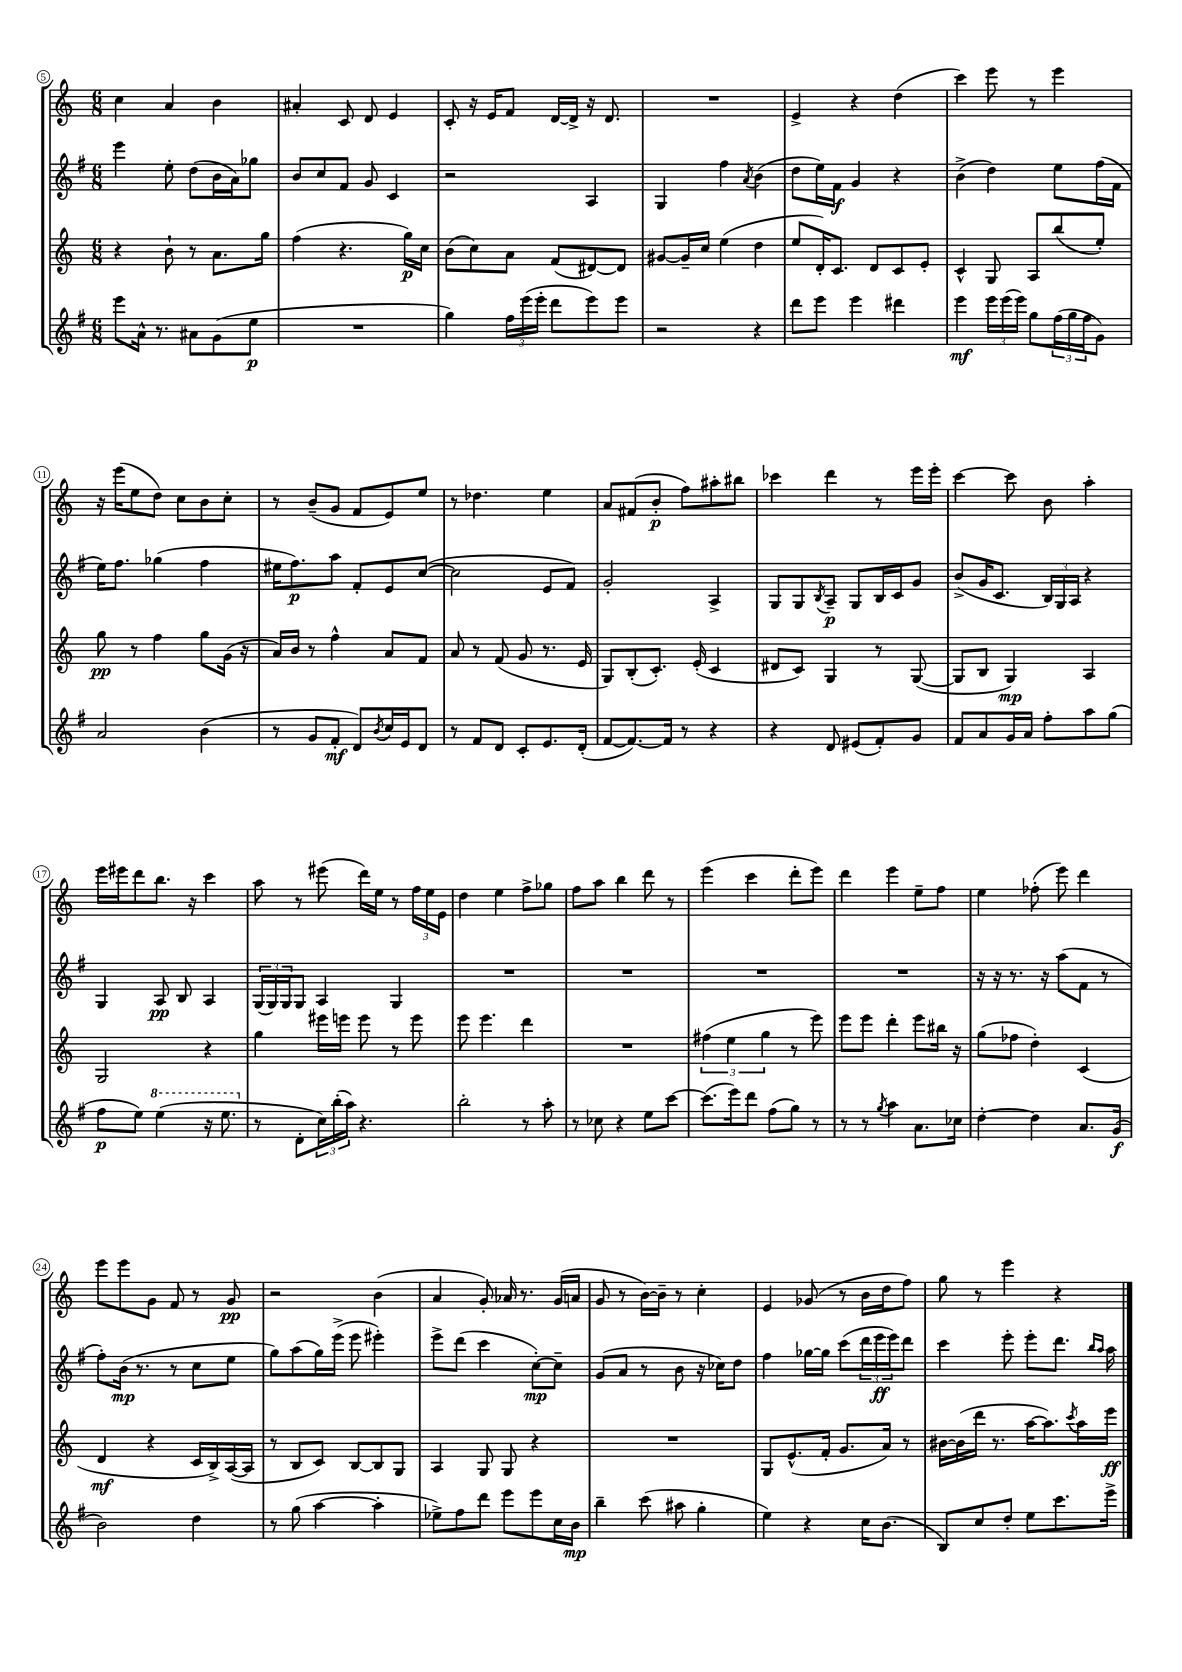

**kern	**dynam	**kern	**dynam	**kern	**dynam	**kern	**dynam
*part4	*part4	*part3	*part3	*part2	*part2	*part1	*part1
*staff4	*staff4	*staff3	*staff3	*staff2	*staff2	*staff1	*staff1
*clefG2	*	*clefG2	*	*clefG2	*	*clefG2	*
*k[f#]	*	*k[]	*	*k[f#]	*	*k[]	*
*M6/8	*	*M6/8	*	*M6/8	*	*M6/8	*
=5	=5	=5	=5	=5	=5	=5	=5
8eee\L	.	4r	.	4eee\	.	4cc\	.
16a^^\Jk	.	.	.	.	.	.	.
8.r	.	.	.	.	.	.	.
.	.	8b`\	.	8ee'\	.	4a/	.
8a#X\L	.	8r	.	(8dd\L	.	.	.
(8g\	.	8.a\L	.	16b\L	.	4b\	.
.	.	.	.	16a\J)	.	.	.
8ee\J	p	.	.	8gg-X\J	.	.	.
.	.	16gg\Jk	.	.	.	.	.
=6	=6	=6	=6	=6	=6	=6	=6
2.r	.	(4ff\	.	8b/L	.	4a#X'/	.
.	.	.	.	8cc/	.	.	.
.	.	4.r	.	8f#/J	.	8c/	.
.	.	.	.	8g/	.	8d/	.
.	.	.	.	4c/	.	4e/	.
.	.	16gg\LL)	p	.	.	.	.
.	.	16cc\JJ	.	.	.	.	.
=7	=7	=7	=7	=7	=7	=7	=7
4gg\)	.	(8b\L	.	2r	.	8c'/	.
.	.	8cc\)	.	.	.	16r	.
.	.	.	.	.	.	16e/KL	.
24ff#\LL	.	8a\J	.	.	.	8f/J	.
(24eee\	.	.	.	.	.	.	.
24eee'\JJ	.	.	.	.	.	.	.
8ddd\L	.	(8f/L	.	.	.	[16d/LL	.
.	.	.	.	.	.	16d^/JJ]	.
8eee\)	.	[8d#X/)	.	4A/	.	16r	.
.	.	.	.	.	.	8.d/	.
8eee\J	.	8d#/J]	.	.	.	.	.
=8	=8	=8	=8	=8	=8	=8	=8
2r	.	[8g#X/L	.	4G/	.	2.r	.
.	.	16g#~/L]	.	.	.	.	.
.	.	16cc/JJ	.	.	.	.	.
.	.	(4ee\	.	4ff#\	.	.	.
.	.	.	.	8qa/	.	.	.
4r	.	4dd\	.	(4b\	.	.	.
=9	=9	=9	=9	=9	=9	=9	=9
8ddd\L	.	8ee/L	.	8dd\L	.	4e^/	.
8eee\J	.	16d'/K)	.	16ee\L)	.	.	.
.	.	8.c/J	.	16f#\JJ	f	.	.
4eee\	.	.	.	4g/	.	4r	.
.	.	8d/L	.	.	.	.	.
4ddd#X\	.	8c/	.	4r	.	(4dd\	.
.	.	8e'/J	.	.	.	.	.
=10	=10	=10	=10	=10	=10	=10	=10
4eee\	mf	4c^^/	.	(4b^\	.	4ccc\)	.
24eee\LL	.	8G/	.	4dd\)	.	8eee\	.
(24eee\	.	.	.	.	.	.	.
24eee\JJ)	.	.	.	.	.	.	.
8gg\L	.	8A/L	.	.	.	8r	.
(24ff#\L	.	(8bb/	.	8ee\L	.	4eee\	.
24gg\	.	.	.	.	.	.	.
24ff#\J	.	.	.	.	.	.	.
8g\J)	.	8ee'/J)	.	(16ff#\L	.	.	.
.	.	.	.	16f#\JJ	.	.	.
!!LO:LB:g=z
=11	=11	=11	=11	=11	=11	=11	=11
2a/	.	8gg\	pp	16ee\KL)	.	16r	.
.	.	.	.	8.ff#\J	.	(16eee\KL	.
.	.	8r	.	.	.	8ee\	.
.	.	4ff\	.	(4gg-X\	.	8dd\J)	.
.	.	.	.	.	.	8cc\L	.
(4b\	.	8gg\L	.	4ff#\	.	8b\	.
.	.	(16g\Jk	.	.	.	8cc'\J	.
.	.	16r	.	.	.	.	.
=12	=12	=12	=12	=12	=12	=12	=12
8r	.	16a/LL)	.	16ee#X\KL	.	8r	.
.	.	16b/JJ	.	8.ff#\)	p	.	.
8g/L	.	8r	.	.	.	(8b~/L	.
8f#'/J	mf	4ff^^\	.	8aa\J	.	8g/J	.
8d/L)	.	.	.	8f#'/L	.	8f/L	.
8qb/	.	.	.	.	.	.	.
16cc/L	.	8a/L	.	8e/	.	8e/)	.
16e/J	.	.	.	.	.	.	.
8d/J	.	8f/J	.	([8cc/J	.	8ee/J	.
=13	=13	=13	=13	=13	=13	=13	=13
8r	.	8a/	.	2cc\]	.	8r	.
8f#/L	.	8r	.	.	.	4.dd-X\	.
8d/J	.	(8f/	.	.	.	.	.
8c'/L	.	8g/	.	.	.	.	.
8.e/	.	8.r	.	8e/L	.	4ee\	.
.	.	.	.	8f#/J)	.	.	.
(16d'/Jk	.	16e/	.	.	.	.	.
=14	=14	=14	=14	=14	=14	=14	=14
[8f#/L	.	8G/L)	.	2g'/	.	8a/L	.
8.f#/_)	.	(8B'/	.	.	.	(8f#X/	.
.	.	8.c'/J)	.	.	.	8b'/J	p
16f#/Jk]	.	.	.	.	.	.	.
8r	.	.	.	.	.	8ff\L)	.
.	.	(16e'/	.	.	.	.	.
4r	.	4c/	.	4A^/	.	8aa#X'\	.
.	.	.	.	.	.	8bb#X\J	.
=15	=15	=15	=15	=15	=15	=15	=15
4r	.	8d#X/L	.	8G/L	.	4ccc-X\	.
.	.	8c/J)	.	8G/	.	.	.
.	.	.	.	8qB/	.	.	.
8d/	.	4G/	.	8A~/J	p	4ddd\	.
(8e#X/L	.	.	.	8G/L	.	.	.
8f#'/)	.	8r	.	16B/L	.	8r	.
.	.	.	.	16c/J	.	.	.
8g/J	.	([8G/	.	8g/J	.	16eee\LL	.
.	.	.	.	.	.	16eee'\JJ	.
=16	=16	=16	=16	=16	=16	=16	=16
8f#/L	.	8G/L]	.	(8b^/L	.	[4ccc\	.
8a/	.	8B/J	.	16g/K	.	.	.
.	.	.	.	8.c/J	.	.	.
16g/L	.	4G/)	mp	.	.	8ccc\]	.
16a/JJ	.	.	.	.	.	.	.
8ff#'\L	.	.	.	24B/LL)	.	8b\	.
.	.	.	.	24G/	.	.	.
.	.	.	.	24A/JJ	.	.	.
8aa\	.	4A/	.	4r	.	4aa'\	.
(8gg\J	.	.	.	.	.	.	.
!!LO:LB:g=z
=17	=17	=17	=17	=17	=17	=17	=17
8ff#\L	p	2G/	.	4G/	.	16eee\LL	.
.	.	.	.	.	.	16eee#X\J	.
8ee\J)	.	.	.	.	.	8ddd\	.
*8va	*	*	*	*	*	*	*
(4eee\	.	.	.	8A/	pp	8.bb\J	.
.	.	.	.	8B/	.	.	.
.	.	.	.	.	.	16r	.
16r	.	4r	.	4A/	.	4ccc\	.
8.eee\	.	.	.	.	.	.	.
=18	=18	=18	=18	=18	=18	=18	=18
*X8va	*	*	*	*	*	*	*
8r	.	4gg\	.	(24G/LL	.	8aa\	.
.	.	.	.	24G/)	.	.	.
.	.	.	.	24G/J	.	.	.
8d'\L	.	.	.	8G/J	.	8r	.
24cc\L)	.	16eee#X\LL	.	4A/	.	(8eee#X\	.
(24bb'\	.	.	.	.	.	.	.
.	.	16eeen\JJ	.	.	.	.	.
24aa\JJ)	.	.	.	.	.	.	.
4.r	.	8eee\	.	.	.	16ddd\LL)	.
.	.	.	.	.	.	16ee\JJ	.
.	.	8r	.	4G/	.	8r	.
.	.	8eee\	.	.	.	24ff\LL	.
.	.	.	.	.	.	24ee\	.
.	.	.	.	.	.	24e\JJ	.
=19	=19	=19	=19	=19	=19	=19	=19
2bb'\	.	8eee\	.	2.r	.	4dd\	.
.	.	4.eee\	.	.	.	.	.
.	.	.	.	.	.	4ee\	.
8r	.	4ddd\	.	.	.	8ff^\L	.
8aa'\	.	.	.	.	.	8gg-X\J	.
=20	=20	=20	=20	=20	=20	=20	=20
8r	.	2.r	.	2.r	.	8ff\L	.
8cc-X\	.	.	.	.	.	8aa\J	.
4r	.	.	.	.	.	4bb\	.
8ee\L	.	.	.	.	.	8ddd\	.
[8ccc\J	.	.	.	.	.	8r	.
=21	=21	=21	=21	=21	=21	=21	=21
(8.ccc\L]	.	(6ff#X\	.	2.r	.	(4eee\	.
.	.	6ee\	.	.	.	.	.
16eee\k)	.	.	.	.	.	.	.
8ddd\J	.	.	.	.	.	4ccc\	.
.	.	6gg\	.	.	.	.	.
(8ff#\L	.	.	.	.	.	.	.
8gg\J)	.	8r	.	.	.	8ddd'\L	.
8r	.	8eee\)	.	.	.	8eee\J)	.
=22	=22	=22	=22	=22	=22	=22	=22
8r	.	8eee\L	.	2.r	.	4ddd\	.
8r	.	8eee\J	.	.	.	.	.
8qgg/	.	.	.	.	.	.	.
4aa\	.	4ddd'\	.	.	.	4eee\	.
8.a\L	.	8eee\L	.	.	.	8ee~\L	.
.	.	16bb#X\Jk	.	.	.	8ff\J	.
16cc-X\Jk	.	16r	.	.	.	.	.
=23	=23	=23	=23	=23	=23	=23	=23
[4dd'\	.	(8gg\L	.	16r	.	4ee\	.
.	.	.	.	16r	.	.	.
.	.	8ff-X\J	.	8.r	.	.	.
4dd\]	.	4dd'\)	.	.	.	(8ff-X'\	.
.	.	.	.	16r	.	.	.
.	.	.	.	(8aa\L	.	8eee\)	.
8.a/L	.	(4c/	.	8f#\J	.	4ddd\	.
.	.	.	.	8r	.	.	.
(16g/Jk	f	.	.	.	.	.	.
!!LO:LB:g=z
=24	=24	=24	=24	=24	=24	=24	=24
2b\)	.	4d/	mf	8ff#'\L)	.	8eee\L	.
.	.	.	.	(16b\Jk	mp	8eee\	.
.	.	.	.	8.r	.	.	.
.	.	4r	.	.	.	8g\J	.
.	.	.	.	8r	.	8f/	.
4dd\	.	16c/LL	.	8cc\L	.	8r	.
.	.	16B^/)	.	.	.	.	.
.	.	([16A/	.	8ee\J	.	8g/	pp
.	.	16A/JJ]	.	.	.	.	.
=25	=25	=25	=25	=25	=25	=25	=25
8r	.	8r	.	8gg\L)	.	2r	.
(8gg\	.	8B/L	.	(8aa\	.	.	.
[4aa\	.	8c/J)	.	16gg\L)	.	.	.
.	.	.	.	(16eee^\JJ	.	.	.
.	.	[8B/L	.	8eee\	.	.	.
4aa'\]	.	8B/]	.	4eee#X'\)	.	(4b\	.
.	.	8G/J	.	.	.	.	.
=26	=26	=26	=26	=26	=26	=26	=26
8ee-X^\L)	.	4A/	.	8eee^\L	.	4a/	.
8ff#\	.	.	.	(8ddd\J	.	.	.
8ddd\J	.	8G/	.	4ccc\	.	8g'/)	.
8eee\L	.	8G/	.	.	.	16a-X/	.
.	.	.	.	.	.	8.r	.
8eee\	.	4r	.	[8cc'\L)	mp	.	.
16cc\L	.	.	.	8cc~\J]	.	(16g/LL	.
16b\JJ	mp	.	.	.	.	16an/JJ	.
=27	=27	=27	=27	=27	=27	=27	=27
4bb~\	.	2.r	.	(8g/L	.	8g/	.
.	.	.	.	8a/J	.	8r	.
(8ccc\	.	.	.	8r	.	[16b\LL)	.
.	.	.	.	.	.	16b~\JJ]	.
8aa#X\	.	.	.	8b\	.	8r	.
4gg'\	.	.	.	16r	.	4cc'\	.
.	.	.	.	16cc-X\KL)	.	.	.
.	.	.	.	8dd\J	.	.	.
=28	=28	=28	=28	=28	=28	=28	=28
4ee\)	.	8G/L	.	4ff#\	.	4e/	.
.	.	(8.e^^/	.	.	.	.	.
4r	.	.	.	[16gg-X\LL	.	(8g-X/	.
.	.	16f'/Jk	.	16gg-\JJ]	.	.	.
.	.	8.g/L	.	(8ccc\L	.	8r	.
16cc\KL	.	.	.	24ddd\L	.	16b\LL	.
.	.	.	.	24eee\	ff	.	.
(8.b\J	.	16a/Jk)	.	.	.	16dd\J	.
.	.	.	.	24eee\J)	.	.	.
.	.	8r	.	8ddd\J	.	8ff\J)	.
=29	=29	=29	=29	=29	=29	=29	=29
8B/L)	.	[16b#X\LL	.	4ccc\	.	8gg\	.
.	.	(16b#\]	.	.	.	.	.
8cc/	.	16ddd\JJ	.	.	.	8r	.
.	.	8.r	.	.	.	.	.
8dd'/J	.	.	.	8eee'\	.	4eee\	.
8ee\L	.	[16aa\KL	.	8eee'\L	.	.	.
.	.	8.aa\])	.	.	.	.	.
8.ccc\	.	.	.	8.ddd\J	.	4r	.
.	.	8qccc/	.	.	.	.	.
.	.	16aa\L	.	.	.	.	.
.	.	.	.	16qqbb/LL	.	.	.
.	.	.	.	16qqaa/JJ	.	.	.
16eee^\Jk	.	16eee\JJ	ff	16aa\	.	.	.
==	==	==	==	==	==	==	==
*-	*-	*-	*-	*-	*-	*-	*-
